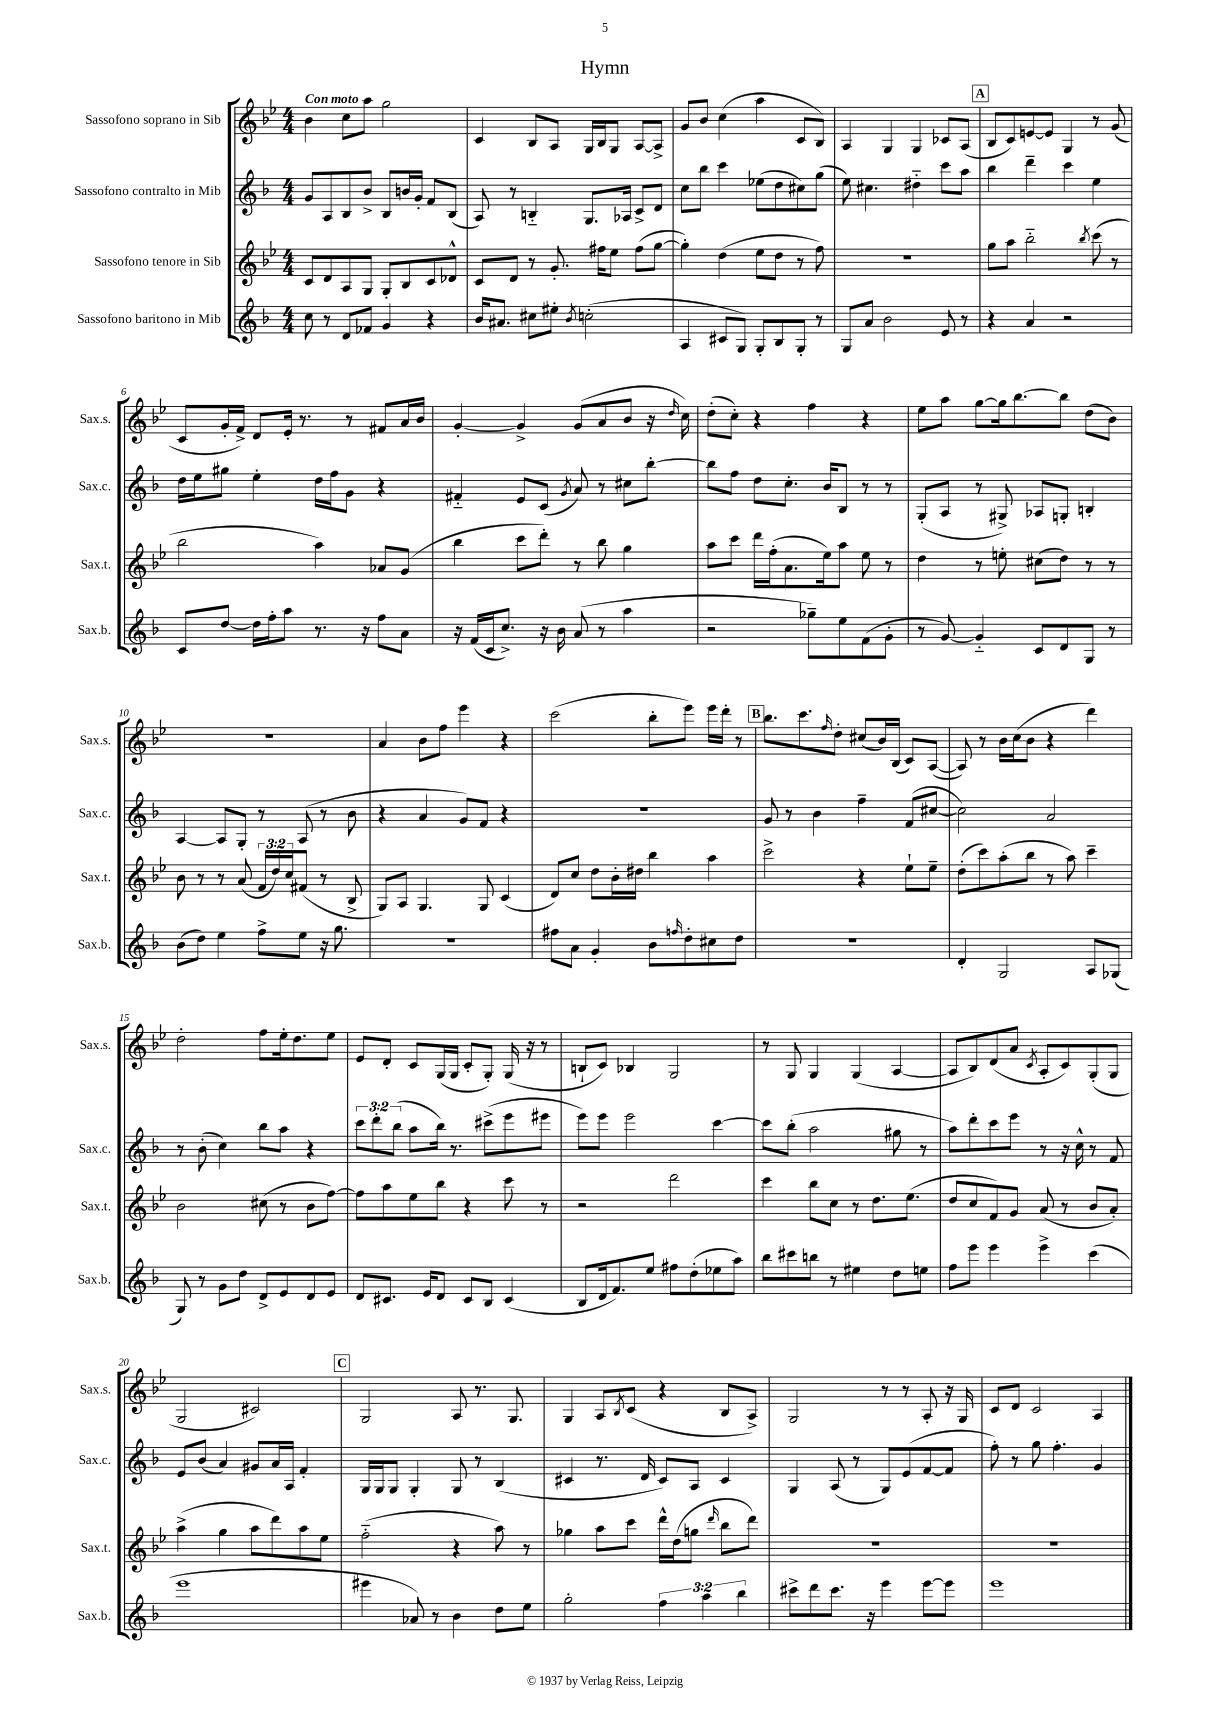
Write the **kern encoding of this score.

**kern	**kern	**kern	**kern
*staff4	*staff3	*staff2	*staff1
*clefG2	*clefG2	*clefG2	*clefG2
*k[b-]	*k[b-e-]	*k[b-]	*k[b-e-]
*M4/4	*M4/4	*M4/4	*M4/4
8cc	8c	8g	4b-
8r	8d	8A	.
8d	8A	8B-	8cc
8f-	8G	8b-^	8aa
4g	8G'	8B-	2gg
.	8B-	16b	.
.	.	16g'	.
4r	8c	8f	.
.	8d-^^	(8B-	.
=	=	=	=
16b-	8c	8A)	4c
8.a#	.	.	.
.	8d	8r	.
8cc#	8r	4B'~	8B-
8ee#'	8.g'	.	8A
8qb-	.	.	.
(2cc'	.	8.G	16G
.	16ff#	.	16B-
.	8ee-	.	8G
.	.	16A-	.
.	(8ff#	8c^	[8A
.	[8gg	8d	8A^]
=	=	=	=
4A	4gg'])	8cc	8g
.	.	8bb-	8b-
8c#	(4dd	4ccc	(4cc
8G)	.	.	.
8G'	8ee-	(8ee-	4aa
8B-	8dd	8dd	.
8G'	8r	8cc#)	8c
8r	8ff)	(8gg	8B-)
=	=	=	=
8G	1r	8ee)	4A
8a	.	4.cc#	.
2b-	.	.	4G
.	.	4dd#'~	4G
8e	.	8ccc	8c-
8r	.	8aa	(8A
=	=	=	=
4r	8gg	4bb-	8B-
.	8aa	.	8c)
4a	2bb-'~	4ddd~	[8e
.	.	.	8e]
2r	.	4ccc	4G
.	8qbb-	.	.
.	(8ccc	4ee	8r
.	8r	.	(8g
=	=	=	=
8c	2bb-	16dd	8c
.	.	16ee	.
[8dd	.	8gg#	16g'
.	.	.	16f^)
16dd]	.	4ee'	8d
16ff'	.	.	.
8aa	.	.	16e-'
.	.	.	8.r
8.r	4aa)	16dd	.
.	.	16ff	.
.	.	8g	8r
16r	.	.	.
8ff	8a-	4r	8f#
8a	(8g	.	16a
.	.	.	16b-
=	=	=	=
16r	4bb-	4f#'~	[4g'
(16f	.	.	.
16c	.	.	.
8.cc^)	.	.	.
.	8ccc	8e	4g^]
16r	8ddd')	(8c	.
16b-	.	.	.
.	.	8qg	.
(8a	8r	8a)	(8g
8r	8bb-	8r	8a
4aa	4gg	8cc#	8b-
.	.	[8bb-'	16r
.	.	.	16qqdd
.	.	.	16cc)
=	=	=	=
2r	8aa	8bb-]	(8dd'
.	8ccc	8ff	8cc')
.	16ddd	8dd	4r
.	(16ff'	.	.
.	8.a	8.cc'	.
8gg-~)	.	.	4ff
.	16ee-)	16b-	.
8ee	8aa	8B-	.
(8f	8ee-	8r	4r
8g'	8r	8r	.
=	=	=	=
8r	4dd	(8G'	8ee-
[8g)	.	8A	8aa
4g'~]	8r	8r	[8gg
.	8ee'	8G#^)	16gg]
.	.	.	[8.bb-
8c	(8cc#	8A-	.
8d	8dd)	8G'	8bb-]
8G	8r	4B'	(8dd
8r	8r	.	8b-)
=	=	=	=
(8b-	8b-	[4A	1r
8dd)	8r	.	.
4ee	8r	8A]	.
.	(8a	8G'	.
8ff^	24f	8r	.
.	24dd)	.	.
.	24cc	.	.
8ee	(8f#	(8A	.
16r	8r	8r	.
8.gg	.	.	.
.	8B-^	8b-	.
=	=	=	=
1r	8G)	4r	4a
.	8A	.	.
.	4.G	4a	8b-
.	.	.	8ff
.	.	8g)	4eee-
.	8G	8f	.
.	(4c	4r	4r
=	=	=	=
8ff#	8d)	1r	(2ccc
8a	8cc	.	.
4g'	8dd	.	.
.	16b-'	.	.
.	16dd#	.	.
8b-	4bb-	.	8bb-'
16qqff	.	.	.
8dd'	.	.	8eee-)
8cc#	4aa	.	16eee-
.	.	.	16ddd'
8dd	.	.	8r
=	=	=	=
1r	2ccc^	8g	8.bb-
.	.	8r	.
.	.	.	8.ccc
.	.	4b-	.
.	.	.	16qqff
.	.	.	8dd'
.	4r	4ff~	(8cc#
.	.	.	16b-)
.	.	.	(16B-
.	8ee-`	(8f	8c)
.	8ee-~	[8cc#	([8A
=	=	=	=
4d'	(8dd'	2cc#])	8A])
.	8ccc)	.	8r
2G	(8aa'	.	16b-
.	.	.	(16cc
.	8bb-	.	8b-
.	8r	2a	4r
.	8aa)	.	.
8A	4ccc~	.	4ddd)
(8G-	.	.	.
=	=	=	=
8G)	2b-	8r	2dd'
8r	.	(8b-'	.
8g	.	4cc)	.
8dd	.	.	.
8d^	(8cc#	8bb-	8ff
8e	8r	8aa	16ee-'
.	.	.	8.dd
8d	8b-	4r	.
8e	[8ff)	.	8ee-
=	=	=	=
8d	8ff]	12ccc	8e-
.	.	12ddd'	.
8.c#	8aa	.	8d'
.	.	(12bb-	.
.	8ee-	8aa	8c
16e	.	.	.
8d	8bb-	16bb-)	(16G
.	.	8.r	16G
8c#	4r	.	8c'
8B-	.	(8ccc#^	8G')
(4c#	8ccc	8eee	(16G
.	.	.	16r
.	8r	8eee#	8r
=	=	=	=
8B-	2r	8eee)	8B`
16d	.	8eee	8c)
8.f)	.	.	.
.	.	2eee	4B-
8ee	.	.	.
8ff#	2ddd	.	2G
(8dd'	.	.	.
8ee-	.	[4ccc	.
8aa)	.	.	.
=	=	=	=
8bb-	4ccc	8ccc]	8r
8ccc#	.	(8bb-'	8G
8bb	8bb-	2aa	4G
8r	8cc	.	.
4ee#	8r	.	(4G
.	8.dd	.	.
8dd	.	8gg#	[4A
.	(8.ee-	.	.
8ee	.	8r	.
=	=	=	=
8ff	8dd	8aa)	8A]
8eee	8cc	8ddd'	8B-)
4eee	8f)	8ccc	(8d
.	8g	8eee	8a
.	.	.	8qc
4eee^	(8a	8r	8A'
.	8r	16r	8c)
.	.	16cc^^	.
(4ccc	8b-	8r	(8G'
.	8a')	8f	8G
=	=	=	=
1eee	(4aa^	8e	2G
.	.	(8b-	.
.	4gg	4a)	.
.	8aa	8g#	2c#)
.	8ddd)	16a	.
.	.	16A	.
.	8aa	4f'	.
.	8ee-	.	.
=	=	=	=
4eee#	(2ff'~	16G	2G
.	.	16G	.
.	.	8G	.
8a-)	.	4G'	.
8r	.	.	.
4b-	4r	8G	8A
.	.	8r	8.r
8dd	8aa)	(4B-	.
.	.	.	8.G
8ee	8r	.	.
=	=	=	=
2gg'	4gg-	4c#	4G
.	8aa	8.r	8A
.	.	.	8qB-
.	8ccc	.	(8c
.	.	16d	.
6ff	16ddd^^	8c#)	4r
.	(16dd	.	.
.	8gg	8A	.
6aa	.	.	.
.	16qqddd	.	.
.	8bb-	4c#	8B-
6bb-	.	.	.
.	8ddd)	.	8A^)
=	=	=	=
8ccc#^	1r	4G	2G
8ddd	.	.	.
8.ccc#	.	(8A	.
.	.	8r	.
16r	.	.	.
4eee	.	8G)	8r
.	.	(8e	8r
[8eee	.	[8f	8A'
8eee]	.	8f]	16r
.	.	.	16G
=	=	=	=
1eee	1r	8ff')	8c
.	.	8r	8d
.	.	8gg	2c
.	.	4.ff'	.
.	.	4g	4A
==	==	==	==
*-	*-	*-	*-
